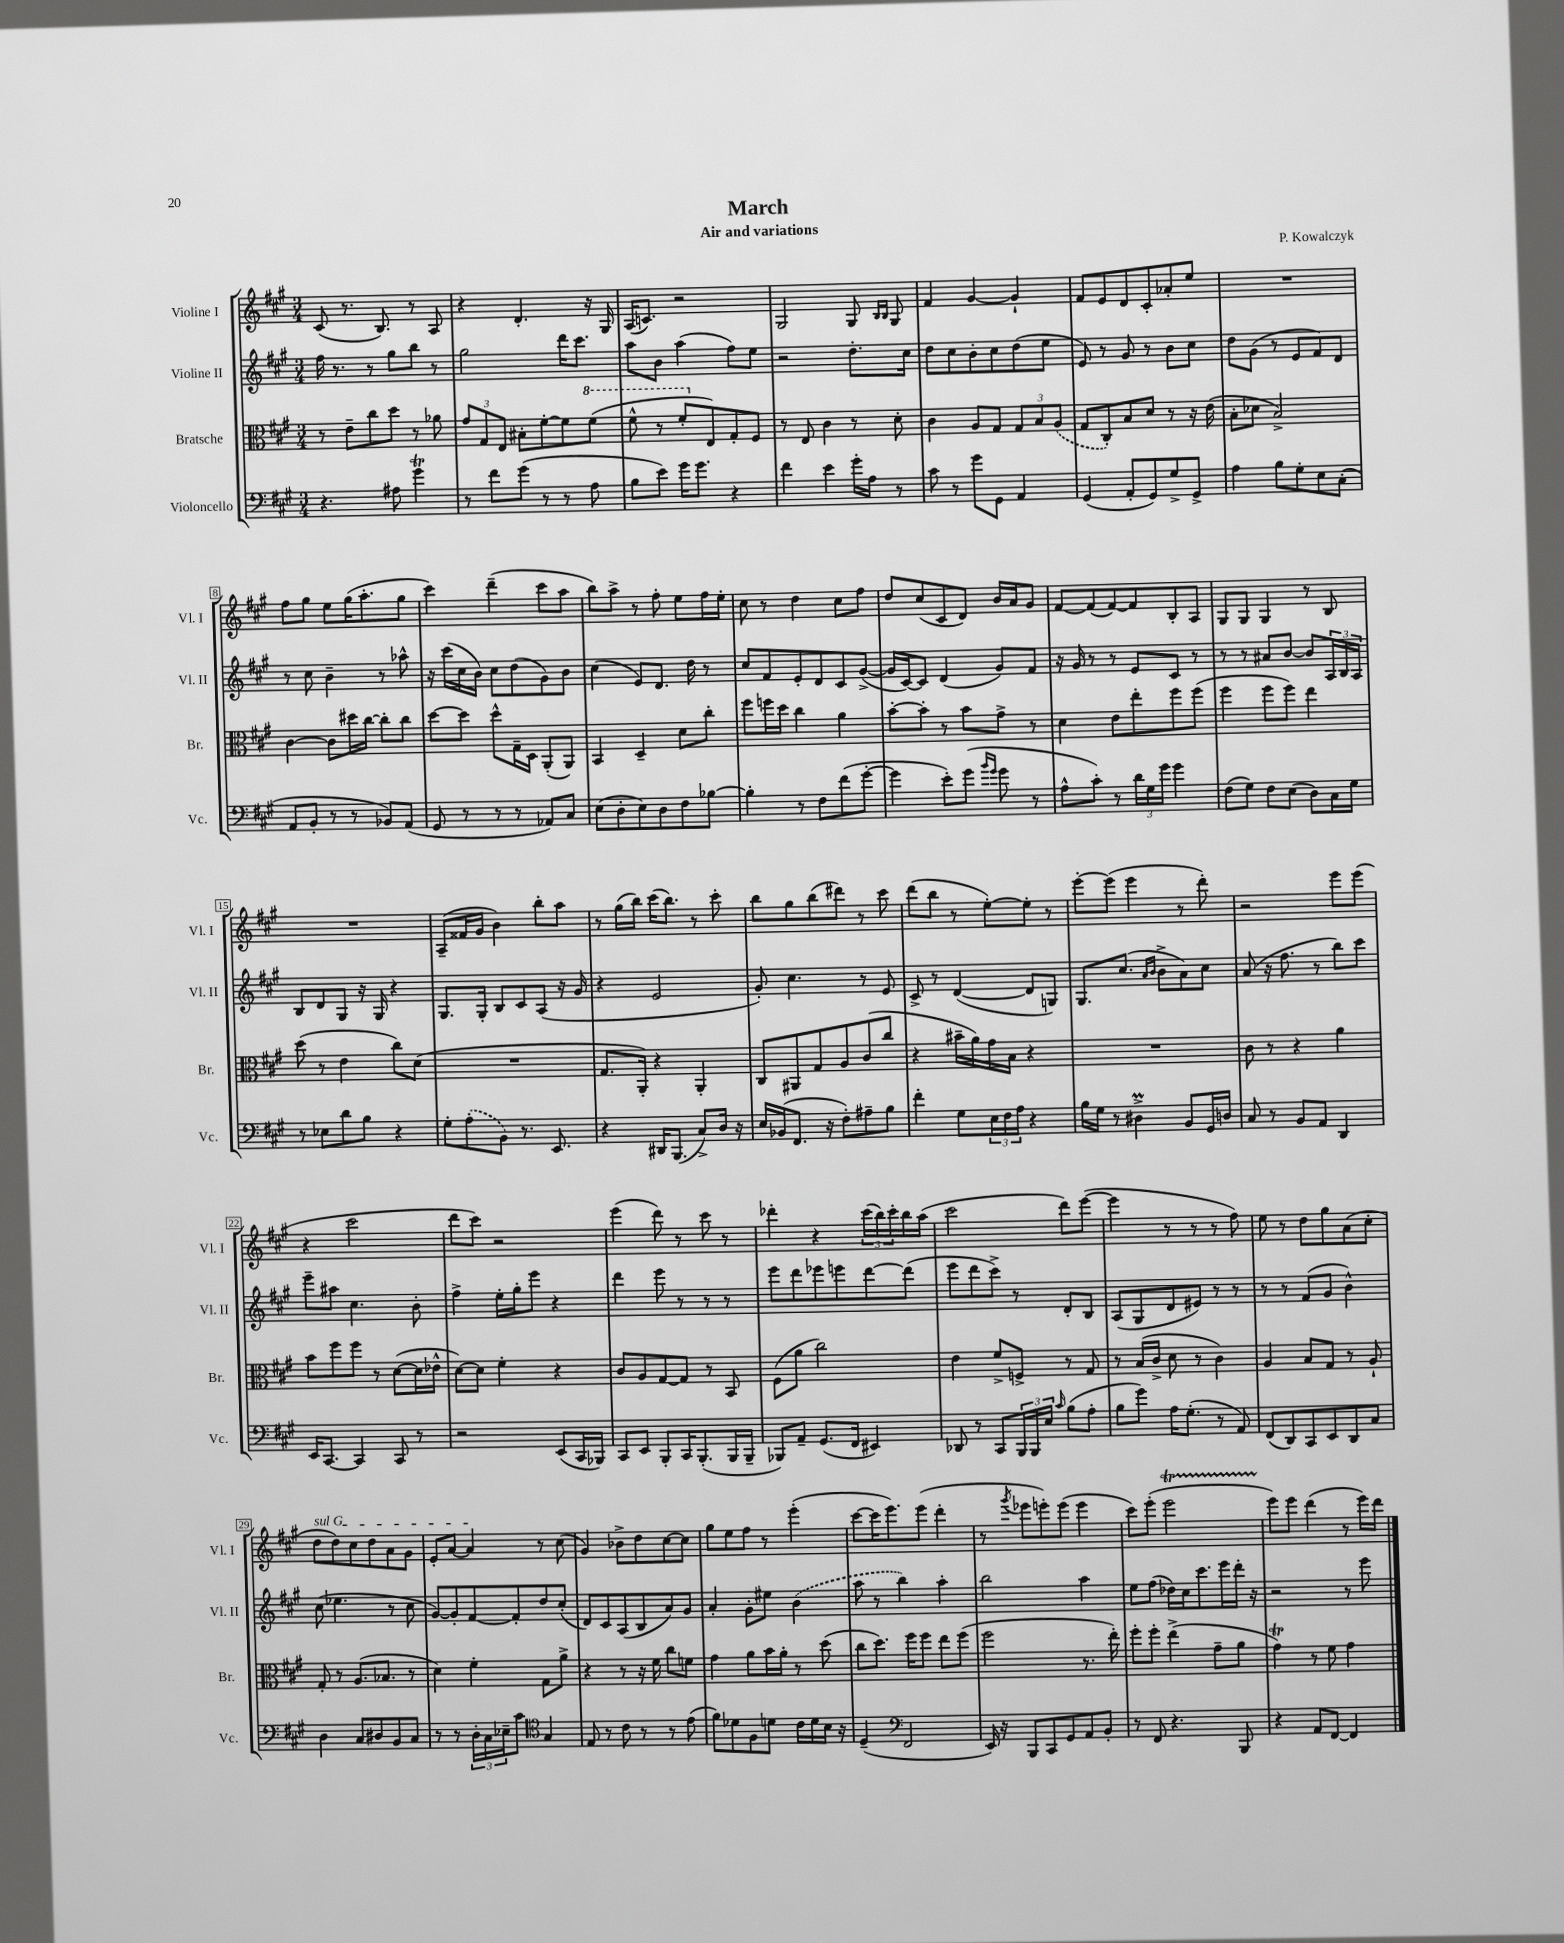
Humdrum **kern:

**kern	**kern	**kern	**kern
*staff4	*staff3	*staff2	*staff1
*clefF4	*clefC3	*clefG2	*clefG2
*k[f#c#g#]	*k[f#c#g#]	*k[f#c#g#]	*k[f#c#g#]
*M3/4	*M3/4	*M3/4	*M3/4
4.r	8r	16ff#	(8c#
.	.	8.r	.
.	8e~	.	8.r
.	8cc#	8r	.
.	.	.	8.B)
8A#	8dd	8gg#	.
4g#	8r	8bb	8r
.	8a-	8r	8A
=	=	=	=
8r	12g#	2gg#	4r
.	12G#	.	.
8f#	.	.	.
.	12E	.	.
(8g#	8B#'	.	4.d'
8r	[8f#'	.	.
8r	8f#]	16ddd	.
.	.	8.ccc#	.
8A	(8ff#	.	16r
.	.	.	16G#
=	=	=	=
8B	8ff#^^	8aa	(16A
.	.	.	8.c)
8e)	8r	8b	.
16g#	8ff#'	(4aa	2r
8.g#	.	.	.
.	8E)	.	.
4r	8G#'	8ff#)	.
.	8F#	8ee	.
=	=	=	=
4f#	8r	2r	2G#
.	8E	.	.
4e	4c#	.	.
16g#'	8r	8.dd'	8G#
16A	.	.	.
.	.	.	16qqB
.	.	.	16qqB
8r	8d'	.	8G#
.	.	16cc#	.
=	=	=	=
8c#	4c#	8dd	4f#
8r	.	8cc#	.
8g#	8A	8b'	[4g#
8GG#	8G#	8cc#	.
4AA	12G#	(8dd	4g#`]
.	12B	.	.
.	.	8ee	.
.	(12A	.	.
=	=	=	=
(4GG#	8G#	8e)	8f#
.	8C#')	8r	8e
8AA'	8B	8g#	8d
8GG#)	8d	8r	8c#'
8G#^	8r	8b	8a-'
8GG#^	16r	8cc#	8ee
.	(16e	.	.
=	=	=	=
4A	8B'	8dd	2.r
.	8d-	(8g#	.
8B	2B^)	8r	.
8G#'	.	8e	.
8E	.	8f#)	.
(8C#'	.	8d	.
=	=	=	=
8AA	[4c#	8r	8ff#
8BB'	.	8cc#	8gg#
8r	8c#]	4b~	8ee
8r	16dd#	.	(16gg#
.	[16cc#	.	8.aa'
8BB-)	8cc#']	8r	.
(8AA	8cc#	8aa-^^	8gg#
=	=	=	=
8GG#	[8dd	16r	4ccc#)
.	.	(16ccc#	.
8r	8dd]	16cc#	.
.	.	16b)	.
8r	8dd^^	8cc#	(4ddd~
8r	16G#~	(8dd	.
.	16D	.	.
8AA-)	(8AA'	8g#)	8ccc#
8C#	8AA)	8b	8aa
=	=	=	=
(8E	4BB	(4cc#	8bb)
8D'	.	.	8aa^
8E)	4D~	8e)	8r
8D	.	8.d	8ff#'
8F#	8d	.	8ee
.	.	16dd	.
[8B-	8cc#'	8r	16ff#
.	.	.	16ee'
=	=	=	=
4B-']	8ff#	8cc#	8cc#
.	16ff	8f#	8r
.	16dd	.	.
8r	4cc#	8e'	4dd
8F#	.	8d	.
(8f#	4a	8c#	8cc#
[8g#'	.	([8g#^	8ff#
=	=	=	=
4g#]	[8b'	16g#]	8dd
.	.	[16c#)	.
.	8b']	8c#]	(8cc#
8e')	8r	(4d	8c#
(8g#	8b	.	8d)
16qqb	.	.	.
16qqg#	.	.	.
8g#	8g#^	8g#)	16b
.	.	.	16a
8r	8r	8f#	8g#
=	=	=	=
8A^^	4d	16r	[8f#
.	.	16g#	.
8c#')	.	8r	(8f#]
8r	8e	8r	[8f#)
24d	8ee'	8e	8f#]
24G#	.	.	.
24g#	.	.	.
4g#	8ff#	8c#	8B'
.	(8ff#	8r	8A
=	=	=	=
(8F#	4ff#	8r	8G#
8G#)	.	8r	8G#
8F#	8ff#	8a#	4G#
(8E	8ff#)	[8b	.
8D)	4ee	8b]	8r
16C#	.	24A	8B
.	.	24B	.
16G#	.	.	.
.	.	24A	.
=	=	=	=
8r	(8dd	8B	2.r
8E-	8r	8d	.
8d	4e	8G#	.
8B	.	16r	.
.	.	16G#	.
4r	8cc#)	4r	.
.	(8d	.	.
=	=	=	=
8G#'	2.r	8.G#	(8A~
(8A'	.	.	16f##
.	.	16G#'	16g#
8BB)	.	8B	4b)
8.r	.	8c#	.
.	.	(8A	8bb'
8.EE	.	.	.
.	.	16r	8aa
.	.	16g#	.
=	=	=	=
4r	8.G#	4r	8r
.	.	.	(16gg#
.	16AA')	.	16bb)
16DD#	4r	2e	(16ccc#
(8.BBB	.	.	8.bb)
8C#^)	4AA'	.	8r
16D	.	.	8ccc#'
16r	.	.	.
=	=	=	=
16E	8C#	8g#')	8bb
(16BB-	.	.	.
8.FF#	8AA#	4.cc#	8gg#
.	8G#	.	(8bb
16r	.	.	.
8F#')	8A	.	8ddd#)
8A#~	(8c#	8r	8r
8B	8cc#	8e	8ccc#
=	=	=	=
4f#'	4r	8c#^	(8ddd
.	.	8r	8bb
8G#	16b#~	([4d	8r
.	16a)	.	.
24E	16g#	.	[8ee')
24F#	.	.	.
.	16B	.	.
24A	.	.	.
4r	4r	8d]	8ee']
.	.	8G)	8r
=	=	=	=
16B	2.r	8.G#	[8eee'
16G#	.	.	.
8r	.	.	(8eee]
.	.	(8.cc#	.
4D#^	.	.	4eee
.	.	16qqa	.
.	.	16qqb	.
.	.	8b^	.
8BB	.	8a)	8r
16GG#	.	8cc#	8ddd')
16D	.	.	.
=	=	=	=
8C#	8c#	(8a	2r
8r	8r	16r	.
.	.	8.ff#	.
8BB	4r	.	.
8AA	.	8r	.
4DD	4a	8bb)	8eee
.	.	8ccc#	(8eee
=	=	=	=
16EE	8b	8eee~	4r
[8.CC#	.	.	.
.	8ff#	8aa#	.
4CC#]	8ff#	4.cc#	2ccc#
.	8r	.	.
8CC#	([8d	.	.
8r	16d]	8b'	.
.	16e-^^	.	.
=	=	=	=
2r	[8d)	4ff#^	8ddd
.	8d]	.	8ccc#)
.	4f#'	16ee'	2r
.	.	16gg#'	.
.	.	8eee	.
(8EE	4r	4r	.
16CC#	.	.	.
16BBB-)	.	.	.
=	=	=	=
8CC#	8c#	4ddd	(4eee
8EE	8A	.	.
8BBB'	[8G#	8eee	8ddd)
16CC#	8G#]	8r	8r
(8.BBB'	.	.	.
.	8r	8r	8ccc#
16BBB	8BB	8r	8r
16BBB~	.	.	.
=	=	=	=
8BBB-)	(8F#	8eee	4ddd-'
8AA~	8a	8ddd	.
(8.GG#	2cc#)	8eee-	4r
.	.	8eee	.
16FF#	.	.	.
4EE#)	.	[8ddd	(24ccc#
.	.	.	24bb)
.	.	.	24ccc#'
.	.	(8ddd]	16bb
.	.	.	(16aa
=	=	=	=
8DD-	4e	8eee	2ccc#
8r	.	8ddd	.
8CC#	8f#^	8ccc#^)	.
24BBB	8F^	8r	.
24BBB	.	.	.
24E	.	.	.
16qqc#	.	.	.
(8B	8r	8d'	8ddd)
8A'	8G#	8B	([8eee
=	=	=	=
8B	8r	(8A	4eee]
8g#)	(16B	8G#	.
.	16c#^	.	.
16A	8d	8d	8r
(8.G#'	.	.	.
.	8r	8e#)	8r
8r	4c#)	8r	8r
8AA)	.	8r	8ff#)
=	=	=	=
(8FF#	4A	8r	8ee
8DD)	.	8r	8r
8CC#	8B	(8f#	8dd
8EE	8G#	8g#	8gg#
8DD	8r	4b^^)	(8a
8C#	8A`	.	8cc#'
=	=	=	=
4D	8G#'	(8cc#	8dd
.	8r	4.ee-	8dd)
8C#	(8.A	.	8cc#
8D#	.	.	8dd
.	8.B-	.	.
8BB	.	8r	8a
8C#	8r	8cc#	8g#
=	=	=	=
8r	4d)	[8g#)	8e'
8r	.	8g#']	[8a
24D'	4f#'	[8f#	4a]
24C#	.	.	.
24E-~	.	.	.
8c#	.	8f#']	.
*clefC4	*	*	*
4G#	8G#	8dd	8r
.	8a^	(8cc#'	(8cc#
=	=	=	=
8E	4r	8d)	4g#)
8r	.	8c#	.
8c#	8r	(8A	8b-^
8r	16r	8B	8dd
.	16f#	.	.
8r	8cc#	8a)	[8cc#
(8e	8f	8g#	8cc#]
=	=	=	=
8f#)	4g#	4a'	8gg#
8d-	.	.	8ee
8F#	8a	8g#'	8ff#
8d	16b	8ee#	8r
.	16a'	.	.
16c#	8r	(4b	(4eee'
16d	.	.	.
16B	(8dd	.	.
16r	.	.	.
=	=	=	=
(4D~	8cc#	8aa	[8ccc#
.	8.dd)	8r	16ccc#]
.	.	.	8.eee)
*clefF4	*	*	*
2FF#	.	4bb)	.
.	16ff#	.	.
.	8ff#	.	(8eee
.	8ee	4aa'	4ddd'
.	(8ff#	.	.
=	=	=	=
16EE)	2ff#	2bb	8r
16r	.	.	.
.	.	.	8qggg#
8BBB	.	.	8eee-
8CC#	.	.	8eee')
8GG#	.	.	(8eee
8AA	8.r	4aa	4eee
8BB'	.	.	.
.	16ee')	.	.
=	=	=	=
8r	8ff#'	8ee	8ccc#)
8FF#	8ff#'	(8ff#	(8eee'
4.r	(4ee^	16dd-)	2eee
.	.	16cc#	.
.	.	8.ccc#	.
.	8g#~	.	.
.	.	16eee	.
8BBB	8a	16ddd'	.
.	.	16r	.
=	=	=	=
4r	4g#)	2r	8eee)
.	.	.	8eee
8AA	8r	.	(4ddd
[8FF#	8f#	.	.
4FF#]	4g#	8r	8r
.	.	8eee	16eee)
.	.	.	16ddd
==	==	==	==
*-	*-	*-	*-
